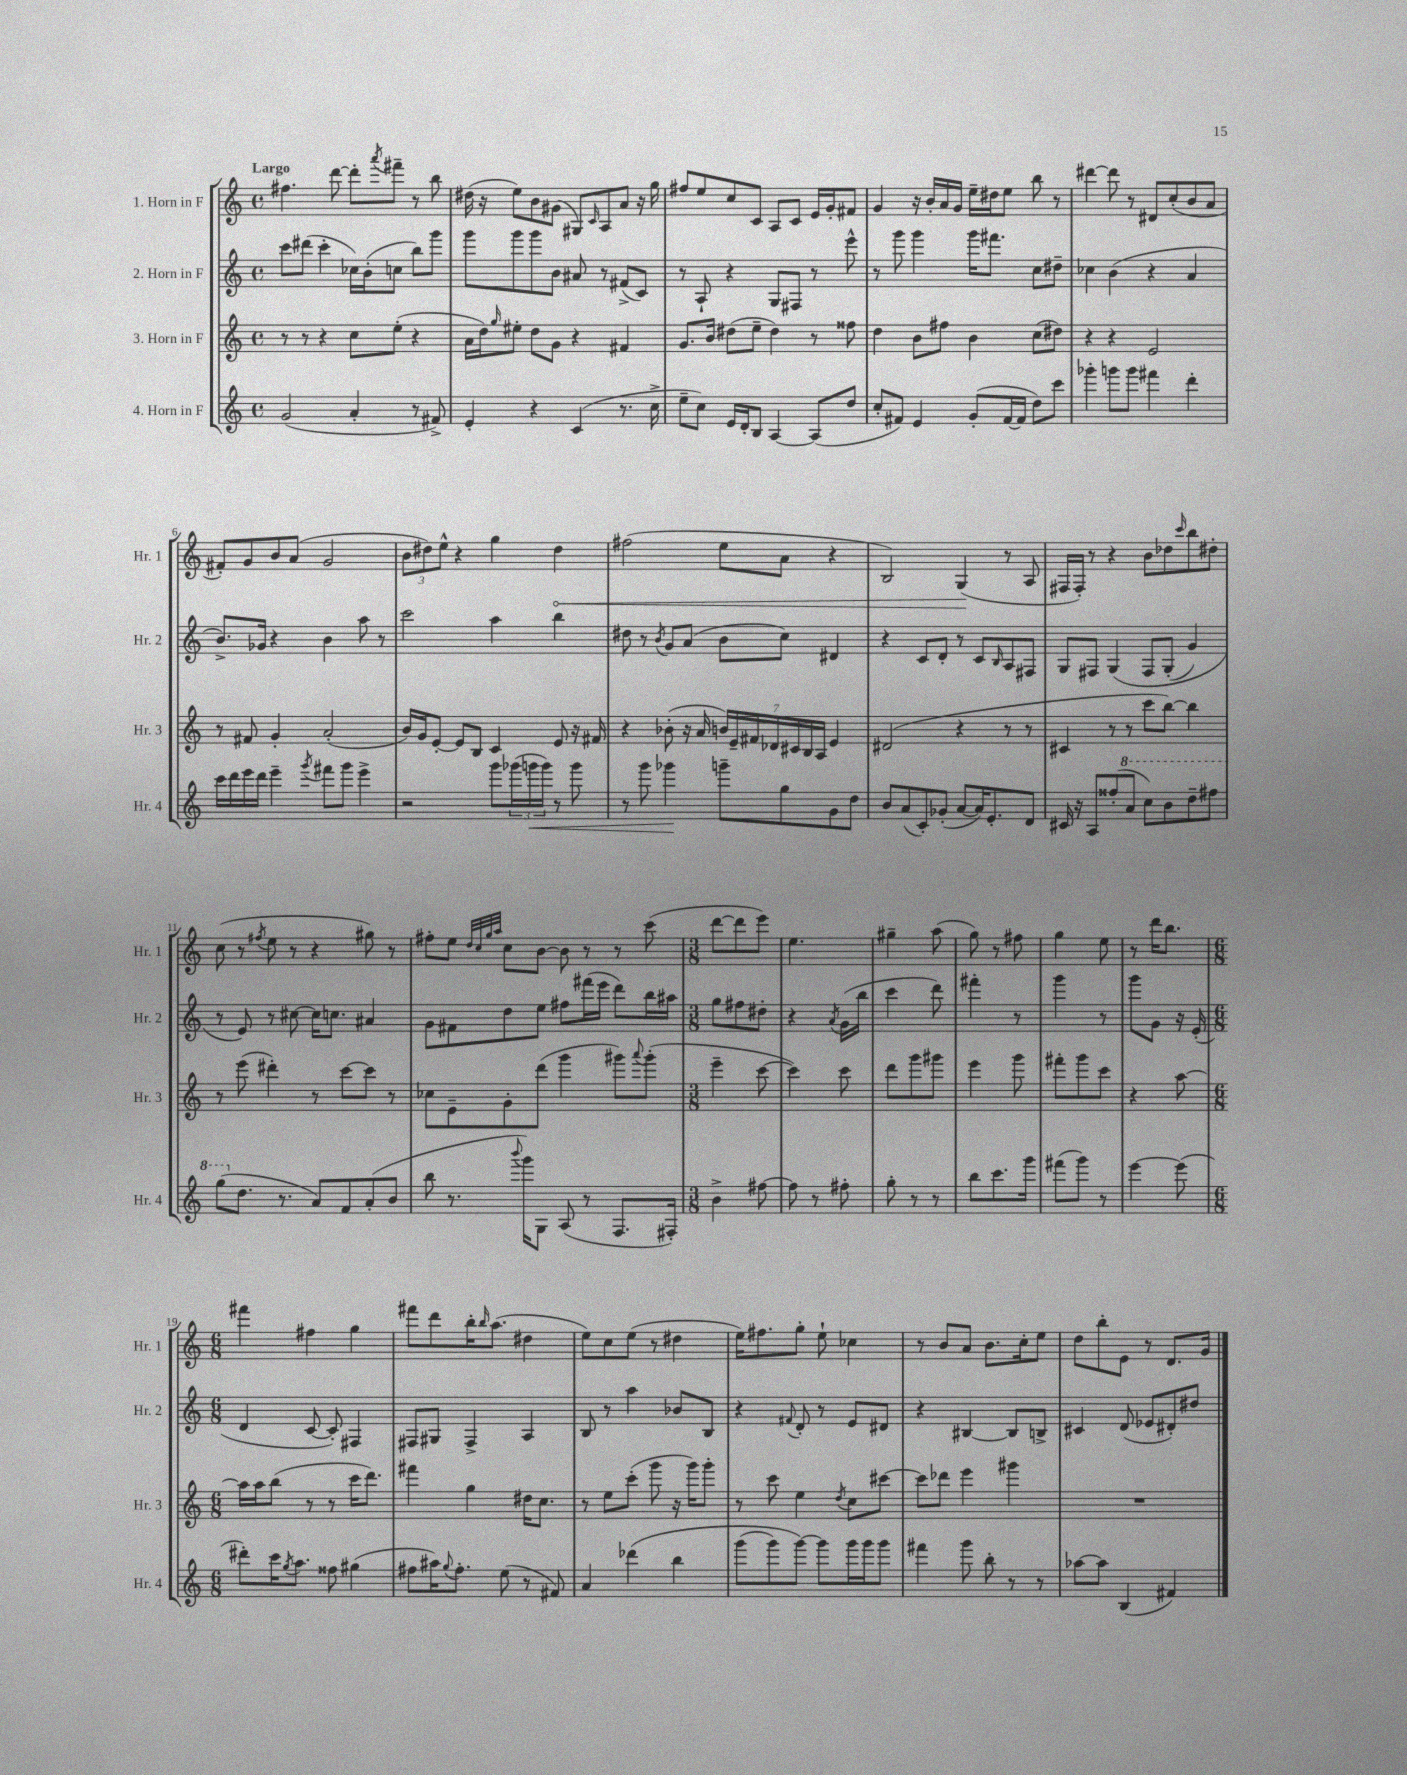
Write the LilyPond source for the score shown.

<<
\new StaffGroup <<
\new Staff = "s0" \with { instrumentName = "1. Horn in F" shortInstrumentName = "Hr. 1" } {
    \clef treble \key c \major \defaultTimeSignature \time 4/4 \tempo "Largo"
    fis''4. d'''8~ d'''8-. \acciaccatura { a'''8 } fis'''8-- r8 b''8 |
    dis''16( r16 e''8) b'8 gis'8( gis8) \grace { c'16 } a8 a'8 r16 g''16 |
    fis''8 e''8 c''8 c'8 a8 c'8 e'16 g'16-. fis'8 |
    g'4 r16 b'16-. a'16 g'16 e''16-- dis''16 e''8 b''8 r8 |
    dis'''4~ dis'''8 r8 dis'8 c''8-.( b'8 a'8 |
    fis'8-.) g'8 b'8 a'8( g'2 |
    \tuplet 3/2 { b'8 dis''8) e''8-^ } r4 g''4 \once \override Hairpin.circled-tip = ##t dis''4\< |
    fis''2( e''8 a'8 r4 |
    b2) g4\!( r8 a8 |
    fis16 fis16-.) r8 r4 b'8 des''8 \grace { c'''16 } b''8 dis''8-. |
    c''8( r8 \acciaccatura { fis''8 } e''8 r8 r4 gis''8) r8 |
    fis''8-. e''8 \grace { d''32 c''32 g''32 a''32 } c''8 b'8~ b'8 r8 r8 c'''8( |
    \numericTimeSignature \time 3/8 d'''8~ d'''8 e'''8) |
    e''4. |
    gis''4-- a''8( |
    g''8) r8 fis''8 |
    g''4 e''8 |
    r8 d'''16 b''8. |
    \numericTimeSignature \time 6/8 fis'''4 fis''4 g''4 |
    fis'''8 d'''8 b''16-. \grace { b''16 } a''8.( dis''4 |
    e''8) c''8 e''8( r8 dis''4 |
    e''16) fis''8. g''8-. e''8-! ces''4 |
    r8 b'8 a'8 b'8. c''16-. e''8 |
    d''8 b''8-. e'8 r8 d'8. g'16 \bar "|." |
}
\new Staff = "s1" \with { instrumentName = "2. Horn in F" shortInstrumentName = "Hr. 2" } {
    \clef treble \key c \major \defaultTimeSignature \time 4/4
    c'''8 dis'''8( c'''4-. ces''16) b'16-.( c''8 b''8) g'''8 |
    g'''8 g'''8 g'''8 b'8 ais'8 r8 fis'8->( c'8) |
    r8 a8-! r4 g8 fis8 r8 e'''8-^ |
    r8 g'''8 g'''4 g'''16 fis'''8. c''8 dis''8-- |
    ces''4 b'4( r4 a'4 |
    b'8.->) ges'16 r4 b'4 a''8 r8 |
    c'''2 a''4 b''4 |
    dis''8 r8 \acciaccatura { b'8 } g'8 a'8( b'8 c''8) dis'4 |
    r4 c'8 d'8-. r8 c'8 \grace { b16 } a8 fis8 |
    g8 fis8 g4\( fis8 g8-.( g'4) |
    r8 e'8\) r8 cis''8~ cis''16 c''8. ais'4 |
    g'8 fis'8 d''8 e''8 fis''8 fis'''16( e'''16 d'''8) b''16 ais''16 |
    \numericTimeSignature \time 3/8 g''8 fis''8 dis''8-. |
    r4 \acciaccatura { a'8 } g'16( b''16 |
    c'''4 d'''8) |
    fis'''4-. r8 |
    g'''4 r8 |
    g'''8 g'8 r16 e'16-.( |
    \numericTimeSignature \time 6/8 d'4 c'8~ c'8-.) fis4 |
    fis8 gis8 fis4-> a4 |
    b8 r8 a''4 bes'8 b8 |
    r4 \appoggiatura { fis'8 } d'8-. r8 e'8 dis'8 |
    r4 bis4~ bis8 b8-> |
    cis'4 d'8( ees'8 dis'8-.) dis''8 \bar "|." |
}
\new Staff = "s2" \with { instrumentName = "3. Horn in F" shortInstrumentName = "Hr. 3" } {
    \clef treble \key c \major \defaultTimeSignature \time 4/4
    r8 r8 r4 c''8 e''8-.( r4 |
    a'16 d''16) \grace { g''16 } eis''8-. d''8 g'8 r4 fis'4 |
    g'8. b'16 dis''8( e''8-- dis''4) r8 fisis''8 |
    d''4 b'8 fis''8 b'4 c''8( dis''8) |
    r4 r4 e'2 |
    r8 fis'8 g'4-. a'2-.( |
    b'16) g'16 e'8~-. e'8 b8 c'4 e'8 r16 fis'16 |
    r4 bes'8-.( r16 a'16 \tuplet 7/4 { b'16) e'16-- fis'16 des'16 cis'16 b16 a16 } e'4 |
    dis'2( r4 r8 r8 |
    cis'4 r8 r8 c'''8 b''8~) b''4 |
    r8 e'''8( dis'''4-.) r8 c'''8~ c'''8 r8 |
    ces''8 e'8-- g'8-. d'''8( g'''4 gis'''8) \appoggiatura { a'''8 } gis'''8-.( |
    \numericTimeSignature \time 3/8 e'''4-- c'''8~ |
    c'''4) c'''8 |
    d'''8 g'''8 gis'''8 |
    e'''4 g'''8 |
    fis'''8-. g'''8 c'''8 |
    r4 a''8~ |
    \numericTimeSignature \time 6/8 a''16 a''16 b''8( r8 r8 c'''16 d'''8.) |
    fis'''4 g''4 dis''16 c''8. |
    r8 e''8 c'''8-.( g'''8 r16 g'''16) g'''8-. |
    r8 c'''8 e''4 \acciaccatura { d''8 } c''8 cis'''8~ |
    cis'''8 des'''8 e'''4 gis'''4 |
    R2. \bar "|." |
}
\new Staff = "s3" \with { instrumentName = "4. Horn in F" shortInstrumentName = "Hr. 4" } {
    \clef treble \key c \major \defaultTimeSignature \time 4/4
    g'2( a'4-. r8 fis'8->) |
    e'4-. r4 c'4( r8. c''16-> |
    e''8-- c''8) e'16 d'16-. b8 a4~ a8( d''8 |
    c''8-. fis'8) e'4 g'8-.( fis'16~ fis'16 d''8) c'''8 |
    ges'''4-. g'''8 g'''8 fis'''4 d'''4-. |
    c'''16 d'''16 e'''16 d'''16 e'''4-- \acciaccatura { g'''8 } fis'''8 g'''8 e'''4-> |
    r2 g'''8 \tuplet 3/2 { ges'''16( g'''16\< g'''16) } r8 g'''8 |
    r8 g'''8 ges'''4\! g'''8-- g''8 g'8 d''8 |
    b'8 a'8( c'8-.) ges'8-.( a'8~ a'16) e'8.-. d'8 |
    cis'16 r16 a8 fisis''8-.( \ottava #1 a''8 c'''8) b''8 d'''8-- fis'''8 |
    g'''8( \ottava #0 d''8. r8. a'8) f'8 a'8-.( b'8 |
    b''8 r8. \appoggiatura { b'''8 } g'''16) g8 a8( r8 f8. fis16-.) |
    \numericTimeSignature \time 3/8 b'4-> fis''8~ |
    fis''8 r8 fis''8-. |
    g''8-. r8 r8 |
    b''8 c'''8. g'''16 |
    fis'''8( g'''8) r8 |
    e'''4~ e'''8( |
    \numericTimeSignature \time 6/8 dis'''8-.) c'''16 \acciaccatura { g''8 } a''8. fisis''8 gis''4( |
    fis''8 ais''16) \appoggiatura { g''8 } fis''8.-. e''8( r8 fis'8) |
    a'4 des'''4\( b''4 |
    g'''8( g'''8) g'''8~\) g'''8 g'''16 g'''16 g'''8 |
    fis'''4 g'''8 b''8-. r8 r8 |
    aes''8~ aes''8 b4( fis'4) \bar "|." |
}
>>
>>
